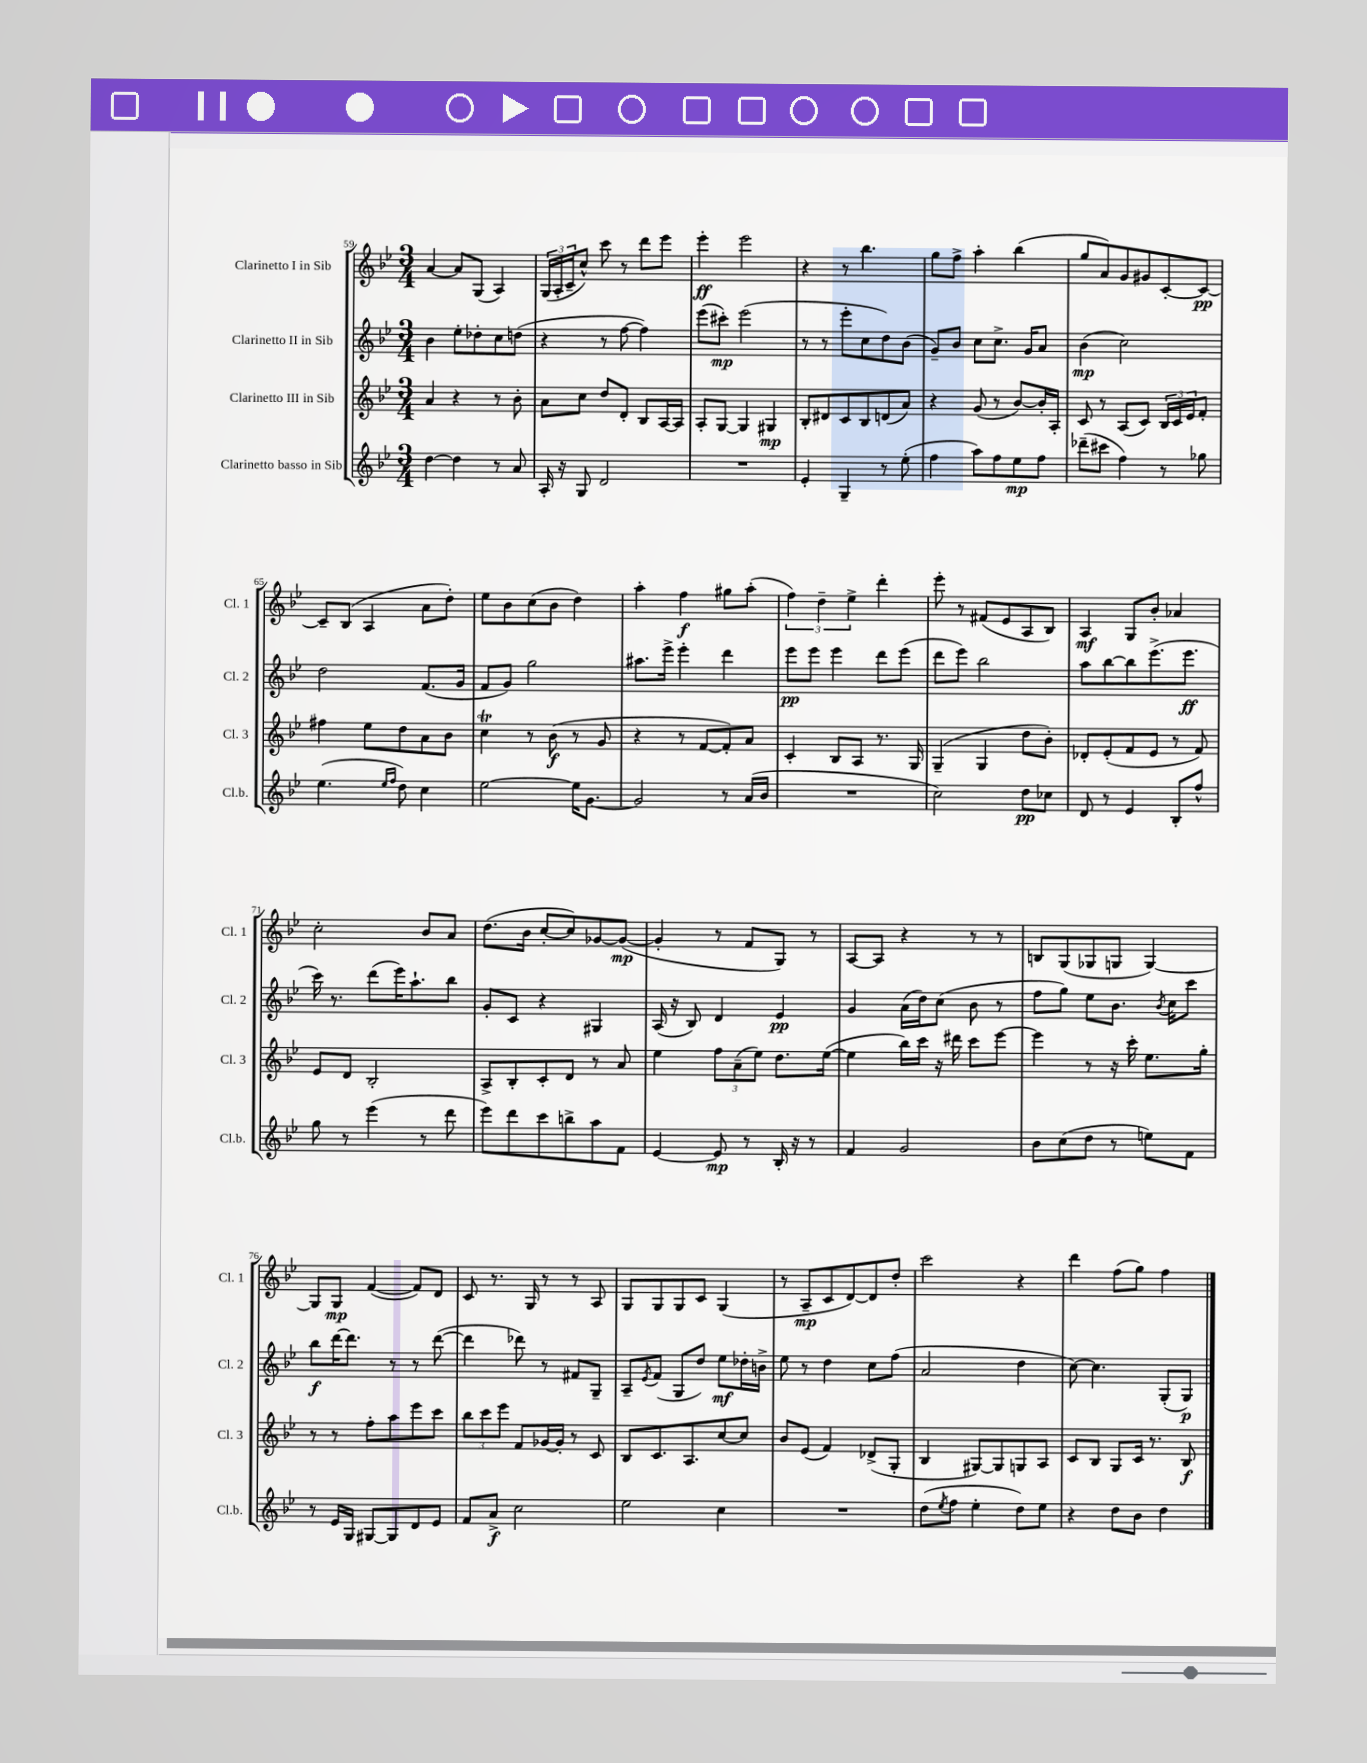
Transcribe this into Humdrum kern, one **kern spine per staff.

**kern	**dynam	**kern	**dynam	**kern	**dynam	**kern	**dynam
*part4	*part4	*part3	*part3	*part2	*part2	*part1	*part1
*staff4	*staff4	*staff3	*staff3	*staff2	*staff2	*staff1	*staff1
*I"Clarinetto basso in Sib	*	*I"Clarinetto III in Sib	*	*I"Clarinetto II in Sib	*	*I"Clarinetto I in Sib	*
*I'Cl.b.	*	*I'Cl. 3	*	*I'Cl. 2	*	*I'Cl. 1	*
*clefG2	*	*clefG2	*	*clefG2	*	*clefG2	*
*k[b-e-]	*	*k[b-e-]	*	*k[b-e-]	*	*k[b-e-]	*
*M3/4	*	*M3/4	*	*M3/4	*	*M3/4	*
=59	=59	=59	=59	=59	=59	=59	=59
[4dd\	.	4a/	.	4b-\	.	[4a/	.
4dd\]	.	4r	.	8ee-'\L	.	8a/L]	.
.	.	.	.	8dd-X'\	.	(8G/J	.
8r	.	8r	.	8cc\	.	4A/)	.
8a/	.	8b-'\	.	(8ddn\J	.	.	.
=60	=60	=60	=60	=60	=60	=60	=60
16A'/	.	8a\L	.	4r	.	(24G/LL	.
.	.	.	.	.	.	24A'/	.
16r	.	.	.	.	.	.	.
.	.	.	.	.	.	24c~/J	.
8G/	.	8cc\J	.	.	.	8cc^^/J)	.
2d/	.	8dd/L	.	8r	.	8ccc\	.
.	.	8d'/J	.	[8ff\	.	8r	.
.	.	8B-/L	.	4ff\])	.	8ddd\L	.
.	.	[16A/L	.	.	.	8eee-\J	.
.	.	16A/JJ]	.	.	.	.	.
=61	=61	=61	=61	=61	=61	=61	=61
2.r	.	8A'/L	.	(8eee-\L	.	4eee-'\	ff
.	.	[8G/J	.	8ccc#X'\J)	mp	.	.
.	.	4G/]	.	(2eee-\	.	2eee-\	.
.	.	4G#X/	mp	.	.	.	.
=62	=62	=62	=62	=62	=62	=62	=62
4e-'/	.	8B-'/L	.	8r	.	4r	.
.	.	8d#X/	.	8r	.	.	.
4G~/	.	8c/	.	8eee-'\L	.	8r	.
.	.	8B-/	.	8cc\	.	4.bb-\	.
8r	.	(8dn/	.	8dd\)	.	.	.
(8ee-'\	.	8a/J)	.	(8b-\J	.	.	.
=63	=63	=63	=63	=63	=63	=63	=63
4ff\	.	4r	.	8g~/L)	.	8gg\L	.
.	.	.	.	8b-/J	.	8ff^\J	.
8aa\L)	.	(8g/	.	8cc\L	.	4aa'\	.
8ff\	.	8r	.	8.cc^\J	.	.	.
8ee-\	mp	[8b-/L)	.	.	.	(4bb-\	.
.	.	.	.	16g/KL	.	.	.
8ff\J	.	16b-'/L]	.	8a/J	.	.	.
.	.	16A'/JJ	.	.	.	.	.
=64	=64	=64	=64	=64	=64	=64	=64
(8ddd-X~\L	.	8c/	.	(4b-\	mp	8gg/L	.
8ccc#X\J	.	8r	.	.	.	8a/)	.
4ff\)	.	(8A/L	.	2cc\)	.	8g/	.
.	.	8c/J)	.	.	.	8g#X/	.
8r	.	24B-/LL	.	.	.	[8c'/	.
.	.	24c/	.	.	.	.	.
.	.	24e-/J	.	.	.	.	.
8gg-X\	.	8f'/J	.	.	.	8c/J_	pp
!!LO:LB:g=z
=65	=65	=65	=65	=65	=65	=65	=65
(4.ee-\	.	4ff#X\	.	2dd\	.	8c~/L]	.
.	.	.	.	.	.	(8B-/J	.
.	.	8ee-\L	.	.	.	4A/	.
16qqee-/LL	.	.	.	.	.	.	.
16qqff/JJ	.	.	.	.	.	.	.
8dd\)	.	8dd\	.	.	.	.	.
4cc\	.	8a\	.	(8.f/L	.	8a\L	.
.	.	8b-\J	.	.	.	8dd'\J)	.
.	.	.	.	16g/Jk	.	.	.
=66	=66	=66	=66	=66	=66	=66	=66
[2ee-\	.	4ccT\	.	8f/L	.	8ee-\L	.
.	.	.	.	8g/J)	.	8b-\	.
.	.	8r	.	2gg\	.	(8cc\	.
.	.	(8b-\	f	.	.	8b-\J	.
16ee-\KL]	.	8r	.	.	.	4dd\)	.
[8.g\J	.	.	.	.	.	.	.
.	.	8g/	.	.	.	.	.
=67	=67	=67	=67	=67	=67	=67	=67
2g/]	.	4r	.	8.aa#X\L	.	4aa'\	.
.	.	.	.	16eee-^\Jk	.	.	.
.	.	8r	.	4eee-'\	.	4ff\	f
.	.	[8f/L	.	.	.	.	.
8r	.	8f'/])	.	4ddd\	.	8gg#X\L	.
(16a/LL	.	8a/J	.	.	.	(8aa'\J	.
16b-/JJ	.	.	.	.	.	.	.
=68	=68	=68	=68	=68	=68	=68	=68
2.r	.	4c'/	.	8eee-\L	pp	6ff\)	.
.	.	.	.	8eee-\J	.	.	.
.	.	.	.	.	.	6dd~\	.
.	.	8B-/L	.	4eee-\	.	.	.
.	.	.	.	.	.	6ee-^\	.
.	.	8A/J	.	.	.	.	.
.	.	8.r	.	8ddd\L	.	4ddd'\	.
.	.	.	.	(8eee-\J	.	.	.
.	.	16G/	.	.	.	.	.
=69	=69	=69	=69	=69	=69	=69	=69
2cc\)	.	(4G~/	.	8ddd\L	.	8eee-'\	.
.	.	.	.	8eee-\J)	.	8r	.
.	.	4G/	.	2bb-\	.	(8f#X/L	.
.	.	.	.	.	.	8e-/	.
8dd\L	pp	8dd\L	.	.	.	8A/	.
8cc-X\J	.	8b-'\J)	.	.	.	8B-/J)	.
=70	=70	=70	=70	=70	=70	=70	=70
8d/	.	8d-X'/L	.	8aa\L	.	4A/	mf
8r	.	(8e-'/	.	[8bb-\	.	.	.
4e-/	.	8f/	.	8bb-\]	.	8G/L	.
.	.	8e-/J	.	(8.eee-^\	.	8b-'/J	.
8B-'/L	.	8r	.	.	.	4a-X/	.
.	.	.	.	8.eee-\J	ff	.	.
8ff^^/J	.	8f/)	.	.	.	.	.
!!LO:LB:g=z
=71	=71	=71	=71	=71	=71	=71	=71
8gg\	.	8e-/L	.	16ccc\)	.	2cc'\	.
.	.	.	.	8.r	.	.	.
8r	.	8d/J	.	.	.	.	.
(4eee-\	.	2B-'/	.	(8ddd\L	.	.	.
.	.	.	.	16eee-\K)	.	.	.
.	.	.	.	8.aa`\	.	.	.
8r	.	.	.	.	.	8b-/L	.
8ddd\	.	.	.	8bb-\J	.	8a/J	.
=72	=72	=72	=72	=72	=72	=72	=72
8eee-\L)	.	8A^/L	.	8g'/L	.	(8.dd\L	.
8ddd\	.	8B-'/	.	8c/J	.	.	.
.	.	.	.	.	.	16b-\Jk	.
8ccc\	.	8c'/	.	4r	.	[8cc'/L	.
8bbn^\	.	8d/J	.	.	.	8cc/])	.
8aa\	.	8r	.	4G#X/	.	[8g-X/	.
8f\J	.	8a/	.	.	.	(8g-/J_	mp
=73	=73	=73	=73	=73	=73	=73	=73
[4e-/	.	4ee-\	.	(16A/	.	4g-'/]	.
.	.	.	.	16r	.	.	.
.	.	.	.	8B-/)	.	.	.
8e-/]	mp	12ff\L	.	4d/	.	8r	.
.	.	(12a~\	.	.	.	.	.
8r	.	.	.	.	.	8f/L	.
.	.	12ee-\J)	.	.	.	.	.
16B-'/	.	8.dd\L	.	4e-/	pp	8G/J)	.
16r	.	.	.	.	.	.	.
8r	.	.	.	.	.	8r	.
.	.	([16ee-\Jk	.	.	.	.	.
=74	=74	=74	=74	=74	=74	=74	=74
4f/	.	4ee-\]	.	4g/	.	[8A/L	.
.	.	.	.	.	.	8A/J]	.
2g/	.	16bb-\LL)	.	(16a\LL	.	4r	.
.	.	16ccc\JJ	.	16dd\J)	.	.	.
.	.	16r	.	(8cc\J	.	.	.
.	.	16ddd#X\	.	.	.	.	.
.	.	8ccc\L	.	8b-\	.	8r	.
.	.	[8eee-\J	.	8r	.	8r	.
=75	=75	=75	=75	=75	=75	=75	=75
8b-\L	.	4eee-\]	.	8ff\L	.	8Bn/L	.
(8cc\	.	.	.	8gg\J)	.	(8G/	.
8dd\J	.	8r	.	8ee-\L	.	8G-X/	.
8r	.	16r	.	8.b-\J	.	8Gn/J	.
.	.	16ccc'\	.	.	.	.	.
8een\L)	.	8.ee-\L	.	.	.	[4G/)	.
.	.	.	.	8qb-/	.	.	.
.	.	.	.	16cc\KL	.	.	.
8f\J	.	.	.	8ccc\J	.	.	.
.	.	16gg'\Jk	.	.	.	.	.
!!LO:LB:g=z
=76	=76	=76	=76	=76	=76	=76	=76
8r	.	8r	.	8bb-\L	f	8G/L]	.
16e-/LL	.	8r	.	[16ddd\K	.	8G/J	mp
16G/JJ	.	.	.	8.ddd\J]	.	.	.
[8G#X/L	.	8ff'\L	.	.	.	([4f/	.
8G#/]	.	8aa\	.	8r	.	.	.
8d/	.	8eee-\	.	8r	.	8f/L])	.
8e-/J	.	8ccc\J	.	([8ddd\	.	8d/J	.
=77	=77	=77	=77	=77	=77	=77	=77
8f/L	.	12bb-\L	.	4ddd\]	.	8c/	.
.	.	12ccc\	.	.	.	.	.
8a^/J	f	.	.	.	.	8.r	.
.	.	12eee-\J	.	.	.	.	.
2cc\	.	8f/L	.	8ddd-X\)	.	.	.
.	.	.	.	.	.	16G/	.
.	.	[16g-X/L	.	8r	.	8r	.
.	.	16g-'/JJ]	.	.	.	.	.
.	.	8r	.	8f#X/L	.	8r	.
.	.	8c/	.	8G~/J	.	8A/	.
=78	=78	=78	=78	=78	=78	=78	=78
2ee-\	.	8B-/L	.	8A~/L	.	8G/L	.
.	.	.	.	8qe-/	.	.	.
.	.	8.c/	.	(8f/J	.	8G/	.
.	.	.	.	8G/L	.	8G/	.
.	.	8.A/	.	.	.	.	.
.	.	.	.	8dd/J)	.	8c/J	.
4cc\	.	[8cc/	.	8ee-\L	mf	(4G/	.
.	.	8cc/J]	.	16dd-X'\L	.	.	.
.	.	.	.	16bn^\JJ	.	.	.
=79	=79	=79	=79	=79	=79	=79	=79
2.r	.	8b-/L	.	8ee-\	.	8r	.
.	.	(8e-/J	.	8r	.	8A~/L	mp
.	.	4f/)	.	4dd\	.	8c/	.
.	.	.	.	.	.	[8d/)	.
.	.	(8d-X^/L	.	8cc\L	.	8d/]	.
.	.	8G'/J	.	(8ff\J	.	8dd'/J	.
=80	=80	=80	=80	=80	=80	=80	=80
(8dd\L	.	4B-/	.	2a/	.	2ccc\	.
8qee-/	.	.	.	.	.	.	.
8ff\J	.	.	.	.	.	.	.
4ee-'\	.	[8G#X/L)	.	.	.	.	.
.	.	8G#/]	.	.	.	.	.
8dd\L)	.	8Gn/	.	4dd\	.	4r	.
8ee-\J	.	8A/J	.	.	.	.	.
=81	=81	=81	=81	=81	=81	=81	=81
4r	.	8c/L	.	[8cc\)	.	4ddd\	.
.	.	8B-/J	.	4.cc\]	.	.	.
8dd\L	.	8G/L	.	.	.	(8ff\L	.
8b-\J	.	16c/Jk	.	.	.	8gg\J)	.
.	.	8.r	.	.	.	.	.
4dd\	.	.	.	(8G'/L	.	4ff\	.
.	.	8B-/	f	8G/J)	p	.	.
==	==	==	==	==	==	==	==
*-	*-	*-	*-	*-	*-	*-	*-
